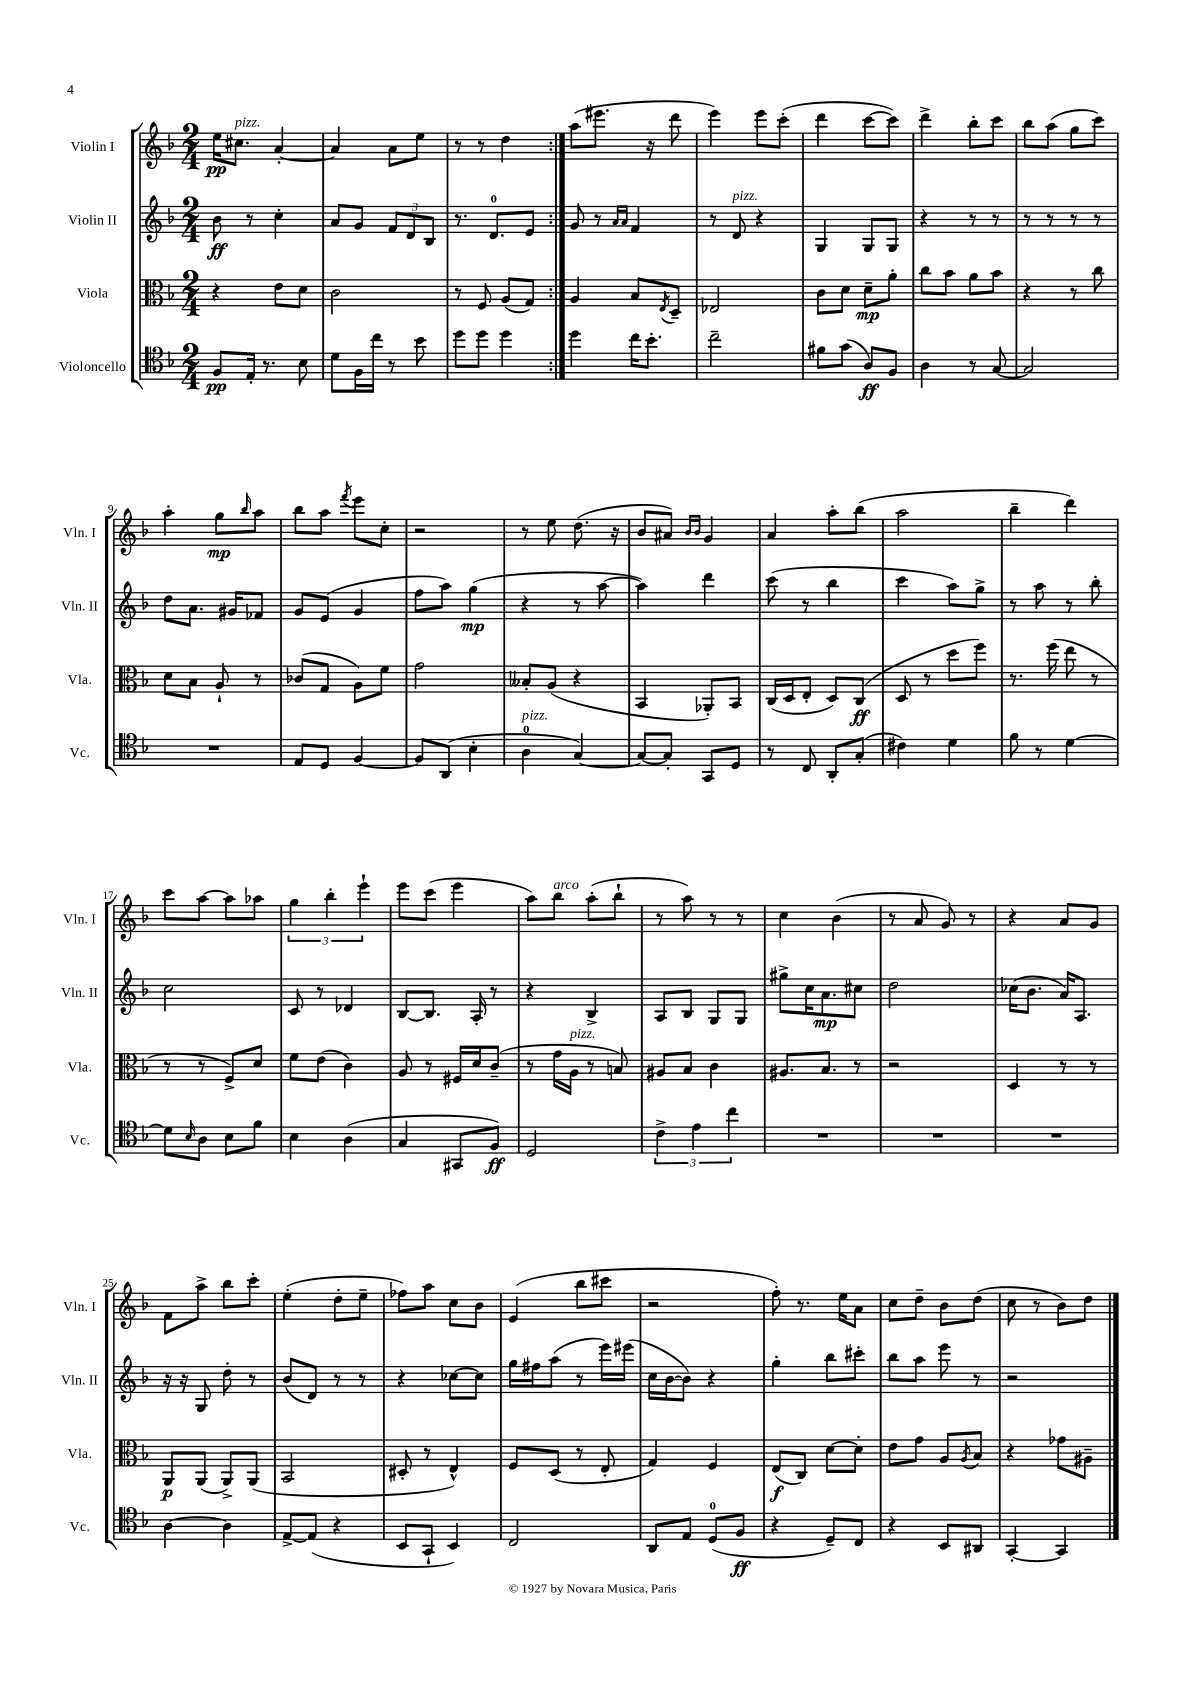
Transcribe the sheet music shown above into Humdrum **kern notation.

**kern	**dynam	**kern	**dynam	**kern	**dynam	**kern	**dynam
*part4	*part4	*part3	*part3	*part2	*part2	*part1	*part1
*staff4	*staff4	*staff3	*staff3	*staff2	*staff2	*staff1	*staff1
*I"Violoncello	*	*I"Viola	*	*I"Violin II	*	*I"Violin I	*
*I'Vc.	*	*I'Vla.	*	*I'Vln. II	*	*I'Vln. I	*
*clefC4	*	*clefC3	*	*clefG2	*	*clefG2	*
*k[b-]	*	*k[b-]	*	*k[b-]	*	*k[b-]	*
*M2/4	*	*M2/4	*	*M2/4	*	*M2/4	*
=1	=1	=1	=1	=1	=1	=1	=1
8F/L	pp	4r	.	8b-\	ff	16ee\KL	pp
!	!	!	!	!	!	!LO:TX:a:i:t=pizz.	!
.	.	.	.	.	.	8.cc#X\J	.
16E'/Jk	.	.	.	8r	.	.	.
8.r	.	.	.	.	.	.	.
.	.	8e\L	.	4cc'\	.	[4a'/	.
8B-\	.	8d\J	.	.	.	.	.
=2	=2	=2	=2	=2	=2	=2	=2
8d\L	.	2c\	.	8a/L	.	4a/]	.
16F\L	.	.	.	8g/J	.	.	.
16cc\JJ	.	.	.	.	.	.	.
8r	.	.	.	12f/L	.	8a\L	.
.	.	.	.	12d/	.	.	.
8b-\	.	.	.	.	.	8ee\J	.
.	.	.	.	12B-/J	.	.	.
=3	=3	=3	=3	=3	=3	=3	=3
8dd\L	.	8r	.	8.r	.	8r	.
8dd\J	.	8F/	.	.	.	8r	.
.	.	.	.	8.d/L	.	.	.
4dd\	.	(8A/L	.	.	.	4dd\	.
.	.	8G/J)	.	8e/J	.	.	.
=4:|!	=4:|!	=4:|!	=4:|!	=4:|!	=4:|!	=4:|!	=4:|!
4dd\	.	4A/	.	8g/	.	(8aa\L	.
.	.	.	.	8r	.	8.eee#X\J	.
.	.	.	.	16qqa/LL	.	.	.
.	.	.	.	16qqa/JJ	.	.	.
16cc\KL	.	8B-/L	.	4f/	.	.	.
8.b-'\J	.	.	.	.	.	16r	.
.	.	8qE/	.	.	.	.	.
.	.	8D~/J	.	.	.	8ddd\	.
=5	=5	=5	=5	=5	=5	=5	=5
2cc~\	.	2E-X/	.	8r	.	4eee\)	.
!	!	!	!	!LO:TX:a:i:t=pizz.	!	!	!
.	.	.	.	8d/	.	.	.
.	.	.	.	4r	.	8eee\L	.
.	.	.	.	.	.	(8ccc'\J	.
=6	=6	=6	=6	=6	=6	=6	=6
8f#X\L	.	8c\L	.	4G/	.	4ddd\	.
(8g\J	.	8d\J	.	.	.	.	.
8A/L)	ff	8d~\L	mp	8G/L	.	[8ccc\L	.
8F/J	.	8a'\J	.	8G/J	.	8ccc\J])	.
=7	=7	=7	=7	=7	=7	=7	=7
4A\	.	8cc\L	.	4r	.	4ddd^\	.
.	.	8b-\J	.	.	.	.	.
8r	.	8a\L	.	8r	.	8bb-'\L	.
[8G/	.	8b-\J	.	8r	.	8ccc\J	.
=8	=8	=8	=8	=8	=8	=8	=8
2G/]	.	4r	.	8r	.	8bb-\L	.
.	.	.	.	8r	.	(8aa\J	.
.	.	8r	.	8r	.	8gg\L	.
.	.	8cc\	.	8r	.	8ccc\J)	.
!!LO:LB:g=z
=9	=9	=9	=9	=9	=9	=9	=9
2r	.	8d\L	.	8dd\L	.	4aa'\	.
.	.	8B-\J	.	8.a\J	.	.	.
.	.	8A`/	.	.	.	8gg\L	mp
.	.	.	.	16g#X/KL	.	.	.
.	.	.	.	.	.	16qqbb-/	.
.	.	8r	.	8f-X/J	.	8aa\J	.
=10	=10	=10	=10	=10	=10	=10	=10
8E/L	.	(8c-X/L	.	8g/L	.	8bb-\L	.
8D/J	.	8G/J	.	(8e/J	.	8aa\J	.
.	.	.	.	.	.	8qfff/	.
[4F/	.	8A\L)	.	4g/	.	8eee\L	.
.	.	8f\J	.	.	.	8cc'\J	.
=11	=11	=11	=11	=11	=11	=11	=11
8F/L]	.	2g\	.	8ff\L	.	2r	.
(8AA/J	.	.	.	8aa\J)	.	.	.
4B-'\	.	.	.	(4gg\	mp	.	.
=12	=12	=12	=12	=12	=12	=12	=12
!LO:TX:a:i:t=pizz.	!	!	!	!	!	!	!
4A\	.	8B--X'/L	.	4r	.	8r	.
.	.	(8A/J	.	.	.	8ee\	.
[4G/)	.	4r	.	8r	.	(8.dd\	.
.	.	.	.	[8aa\	.	.	.
.	.	.	.	.	.	16r	.
=13	=13	=13	=13	=13	=13	=13	=13
8G/L_	.	4BB-/	.	4aa\])	.	8b-/L	.
8G'/J]	.	.	.	.	.	8a#X/J)	.
.	.	.	.	.	.	16qqb-/LL	.
.	.	.	.	.	.	16qqb-/JJ	.
8GG/L	.	8AA-X'/L)	.	4ddd\	.	4g/	.
8D/J	.	8BB-/J	.	.	.	.	.
=14	=14	=14	=14	=14	=14	=14	=14
8r	.	(16C/LL	.	(8ccc\	.	4a/	.
.	.	16D/J	.	.	.	.	.
8C/	.	8E'/J	.	8r	.	.	.
8AA'/L	.	8D/L)	.	4bb-\	.	8aa'\L	.
(8G'/J	.	(8C/J	ff	.	.	(8bb-\J	.
=15	=15	=15	=15	=15	=15	=15	=15
4c#X\)	.	8D/	.	4ccc\	.	2aa\	.
.	.	8r	.	.	.	.	.
4d\	.	8dd\L	.	8aa\L)	.	.	.
.	.	8ff\J)	.	8gg^\J	.	.	.
=16	=16	=16	=16	=16	=16	=16	=16
8f\	.	8.r	.	8r	.	4bb-~\	.
8r	.	.	.	8aa\	.	.	.
.	.	(16ff\	.	.	.	.	.
[4d\	.	8ee\	.	8r	.	4ddd\)	.
.	.	8r	.	8bb-'\	.	.	.
!!LO:LB:g=z
=17	=17	=17	=17	=17	=17	=17	=17
8d\L]	.	8r	.	2cc\	.	8ccc\L	.
16qqB-/	.	.	.	.	.	.	.
8A\J	.	8r	.	.	.	[8aa\J	.
8B-\L	.	8F^/L)	.	.	.	8aa\L]	.
8f\J	.	8d/J	.	.	.	8aa-X\J	.
=18	=18	=18	=18	=18	=18	=18	=18
4B-\	.	8f\L	.	8c/	.	6gg\	.
.	.	(8e\J	.	8r	.	.	.
.	.	.	.	.	.	6bb-'\	.
(4A\	.	4c\)	.	4d-X/	.	.	.
.	.	.	.	.	.	6eee`\	.
=19	=19	=19	=19	=19	=19	=19	=19
4G/	.	8A/	.	[8B-/L	.	8eee\L	.
.	.	8r	.	8.B-/J]	.	(8ccc\J	.
8GG#X/L	.	16F#X/LL	.	.	.	4eee\	.
.	.	16d/J	.	16A'/	.	.	.
8F/J)	ff	(8c~/J	.	8r	.	.	.
=20	=20	=20	=20	=20	=20	=20	=20
2D/	.	8r	.	4r	.	8aa\L)	.
!	!	!	!	!	!	!LO:TX:a:i:t=arco	!
.	.	16g\LL	.	.	.	8bb-\J	.
!	!	!LO:TX:a:i:t=pizz.	!	!	!	!	!
.	.	16A\JJ	.	.	.	.	.
.	.	8r	.	4B-^/	.	(8aa'\L	.
.	.	8Bn/)	.	.	.	8bb-`\J	.
=21	=21	=21	=21	=21	=21	=21	=21
6c^\	.	8A#X/L	.	8A/L	.	8r	.
.	.	8B-/J	.	8B-/J	.	8aa\)	.
6e\	.	.	.	.	.	.	.
.	.	4c\	.	8G/L	.	8r	.
6cc\	.	.	.	.	.	.	.
.	.	.	.	8G/J	.	8r	.
=22	=22	=22	=22	=22	=22	=22	=22
2r	.	8.A#X/L	.	8gg#X^\L	.	4cc\	.
.	.	.	.	16cc\K	.	.	.
.	.	8.B-/J	.	8.a\	mp	.	.
.	.	.	.	.	.	(4b-\	.
.	.	8r	.	8cc#X\J	.	.	.
=23	=23	=23	=23	=23	=23	=23	=23
2r	.	2r	.	2dd\	.	8r	.
.	.	.	.	.	.	8a/	.
.	.	.	.	.	.	8g/)	.
.	.	.	.	.	.	8r	.
=24	=24	=24	=24	=24	=24	=24	=24
2r	.	4D/	.	(16cc-X\KL	.	4r	.
.	.	.	.	8.b-\J	.	.	.
.	.	8r	.	16a/KL)	.	8a/L	.
.	.	.	.	8.A/J	.	.	.
.	.	8r	.	.	.	8g/J	.
!!LO:LB:g=z
=25	=25	=25	=25	=25	=25	=25	=25
[4A\	.	8AA/L	p	16r	.	8f\L	.
.	.	.	.	16r	.	.	.
.	.	(8AA/J	.	8G/	.	8aa^\J	.
4A\]	.	8AA^/L)	.	8dd'\	.	8bb-\L	.
.	.	(8AA/J	.	8r	.	8ccc'\J	.
=26	=26	=26	=26	=26	=26	=26	=26
[8E^/L	.	2BB-/	.	(8b-/L	.	(4ee'\	.
(8E/J]	.	.	.	8d/J)	.	.	.
4r	.	.	.	8r	.	8dd'\L	.
.	.	.	.	8r	.	8ee~\J	.
=27	=27	=27	=27	=27	=27	=27	=27
8BB-/L	.	8D#X'/	.	4r	.	8ff-X\L)	.
8GG`/J	.	8r	.	.	.	8aa\J	.
4BB-/)	.	4E^^/)	.	[8cc-X\L	.	8cc\L	.
.	.	.	.	8cc-\J]	.	8b-\J	.
=28	=28	=28	=28	=28	=28	=28	=28
2C/	.	8F/L	.	16gg\LL	.	(4e/	.
.	.	.	.	16ff#X\J	.	.	.
.	.	(8D/J	.	(8aa\J	.	.	.
.	.	8r	.	8r	.	8bb-\L	.
.	.	8E'/	.	16eee\LL)	.	8ccc#X\J	.
.	.	.	.	(16eee#X\JJ	.	.	.
=29	=29	=29	=29	=29	=29	=29	=29
8AA/L	.	4G/)	.	16cc\LL	.	2r	.
.	.	.	.	[16b-\J	.	.	.
8E/J	.	.	.	8b-\J])	.	.	.
(8D/L	.	4F/	.	4r	.	.	.
8F/J	ff	.	.	.	.	.	.
=30	=30	=30	=30	=30	=30	=30	=30
4r	.	(8E/L	f	4gg'\	.	8ff'\)	.
.	.	8C/J)	.	.	.	8.r	.
8D~/L)	.	[8d\L	.	8bb-\L	.	.	.
.	.	.	.	.	.	16ee\KL	.
8C/J	.	8d'\J]	.	8ccc#X'\J	.	8a\J	.
=31	=31	=31	=31	=31	=31	=31	=31
4r	.	8e\L	.	8bb-\L	.	8cc\L	.
.	.	8g\J	.	8aa\J	.	8dd~\J	.
8BB-/L	.	8A/L	.	8eee\	.	8b-\L	.
.	.	8qA/	.	.	.	.	.
8AA#X/J	.	8B-/J	.	8r	.	(8dd\J	.
=32	=32	=32	=32	=32	=32	=32	=32
[4GG'/	.	4r	.	2r	.	8cc\	.
.	.	.	.	.	.	8r	.
4GG/]	.	8g-X\L	.	.	.	8b-\L)	.
.	.	8A#X~\J	.	.	.	8dd\J	.
==	==	==	==	==	==	==	==
*-	*-	*-	*-	*-	*-	*-	*-
